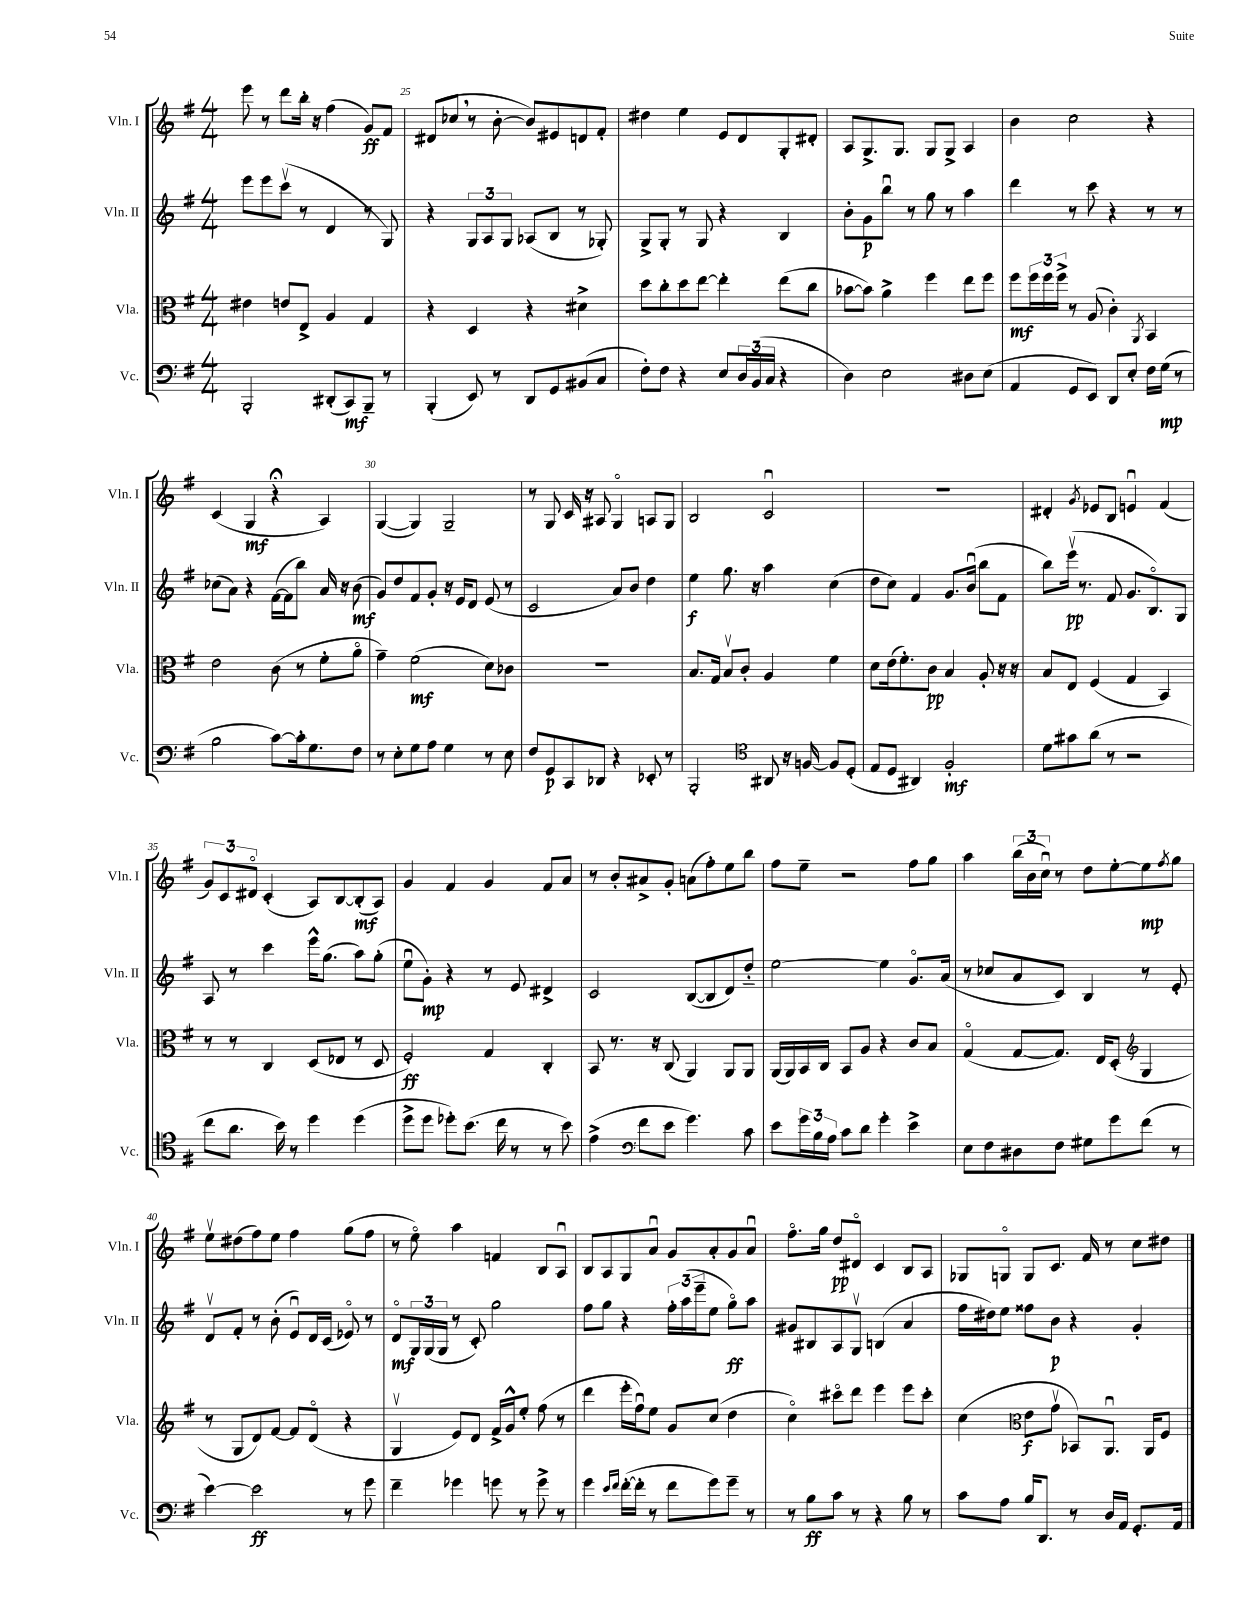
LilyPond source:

<<
\new StaffGroup <<
\new Staff = "s0" \with { instrumentName = "Vln. I" shortInstrumentName = "Vln. I" } {
    \clef treble \key g \major \numericTimeSignature \time 4/4
    e'''8 r8 d'''8 b''16-. r16 fis''4( g'8\ff) fis'8 |
    dis'8( ces''8 \breathe r8 b'8~-. b'8) eis'8 d'8 fis'8-. |
    dis''4 e''4 e'8 d'8 g8-. dis'8-. |
    a8 g8.-> g8. g8 g8-> a4 |
    b'4 c''2 r4 |
    c'4( g4\mf r4\fermata a4) |
    g4~( g4) g2-- |
    r8 g8 c'16 r16 ais8 g4\flageolet a8 g8 |
    b2 c'2\downbow |
    R1 |
    dis'4-. \acciaccatura { g'8 } ees'8 b8 e'4\downbow fis'4( |
    \tuplet 3/2 { g'8) c'8 dis'8\flageolet } c'4-.( a8) b8~ b8-.\mf( a8) |
    g'4 fis'4 g'4 fis'8 a'8 |
    r8 b'8-. ais'8-> g'8-. a'8( fis''8-.) e''8 b''8 |
    fis''8 e''8-- r2 fis''8 g''8 |
    a''4 \tuplet 3/2 { b''16( b'16 c''16\downbow) } r8 d''8 e''8~-. e''8\mp \acciaccatura { fis''8 } g''8 |
    e''8\upbow dis''8( fis''8) e''8 fis''4 g''8( fis''8 |
    r8 e''8\flageolet) a''4 f'4 b8 a8\downbow |
    b8 a8 g8 a'8\downbow g'8 a'8-. g'8 a'8\downbow |
    fis''8.\flageolet g''16 d''8\pp dis'8\flageolet c'4 b8 a8 |
    ges8 g8\flageolet g8 c'8. fis'16 r8 c''8 dis''8 \bar "|." |
}
\new Staff = "s1" \with { instrumentName = "Vln. II" shortInstrumentName = "Vln. II" } {
    \clef treble \key g \major \numericTimeSignature \time 4/4
    e'''8 e'''8 c'''8\upbow( r8 d'4 r8 g8) |
    r4 \tuplet 3/2 { g8 a8 g8 } aes8( b8 r8 ges8-.) |
    g8-> g8-. r8 g8 r4 b4 |
    b'8-. g'8\p b''8\downbow r8 g''8 r8 a''4 |
    d'''4 r8 c'''8 r4 r8 r8 |
    ces''8( a'8) r4 fis'16~( fis'16 b''8) a'16 r16 b'8\mf( |
    g'8) d''8 fis'8 g'8-. r16 e'16 d'8 e'8( r8 |
    c'2 a'8) b'8 d''4 |
    e''4\f g''8. r16 a''4 c''4( |
    d''8 c''8) fis'4 g'8. b'16\downbow( b''8 fis'8 |
    b''8) e'''16\upbow\pp( r8. fis'8 g'8. b8.\flageolet) g8 |
    a8 r8 c'''4 e'''16-^ g''8.( a''8) g''8-.( |
    e''8\downbow g'8-.\mp) r4 r8 e'8 dis'4-> |
    c'2 b8~( b8 d'8) d''8-_ |
    e''2~ e''4 g'8.\flageolet a'16( |
    r8 ces''8 a'8 c'8) b4 r8 e'8-. |
    d'8\upbow fis'8-. r8 b'8-.( e'8\downbow) d'16 c'16( ees'8\flageolet) r8 |
    d'8\flageolet\mf \tuplet 3/2 { g16 g16( g16 } r8 c'8-.) g''2 |
    fis''8 g''8 r4 \tuplet 3/2 { fis''16-. a''16( e'''16-- } e''8 g''8\flageolet\ff) a''8 |
    gis'8 bis8 a8 g8\upbow b4( a'4 |
    fis''16 dis''16) e''8 fisis''8 b'8\p r4 g'4-. \bar "|." |
}
\new Staff = "s2" \with { instrumentName = "Vla." shortInstrumentName = "Vla." } {
    \clef alto \key g \major \numericTimeSignature \time 4/4
    eis'4 e'8 e8-> a4 g4 |
    r4 d4 r4 dis'4-> |
    d''8 c''8-. d''8 e''8~ e''4-. e''8( c''8 |
    bes'8~ bes'8) a'4-> fis''4 e''8 fis''8 |
    fis''8\mf \tuplet 3/2 { fis''16 fis''16 fis''16-> } r8 a8( c'4-.) \acciaccatura { a,8 } b,4 |
    e'2 c'8( r8 fis'8-. a'8\flageolet |
    g'4--) fis'2\mf( d'8) ces'8 |
    r1 |
    b8. g16 b8\upbow c'8-. a4 fis'4 |
    d'8 e'16( fis'8.-.) c'8\pp b4 a8-. r16 r16 |
    b8 e8 fis4( g4 b,4) |
    r8 r8 c4 d8( ees8 r8 d8 |
    fis2-.\ff) g4 c4-. |
    b,8 r8. r16 c8( a,4) a,8 a,8 |
    a,16( a,16) b,16 c16 b,8 a8 r4 c'8 b8 |
    g4\flageolet( g8~ g8.) e16 d8-.( \clef treble g4 |
    r8 g8 d'8) fis'8~ fis'8 d'8\flageolet( r4 |
    g4\upbow e'8) d'8 fis'16-> g'16-^ e''8-. fis''8( r8 |
    d'''4 e'''16-. fis''16\downbow) e''8 g'8 c''8( d''4 |
    c''4\flageolet) cis'''8\flageolet d'''8 e'''4 e'''8 cis'''8-. |
    c''4( \clef alto e'8\f g'8\upbow bes,8) a,8.\downbow a,16 fis8 \bar "|." |
}
\new Staff = "s3" \with { instrumentName = "Vc." shortInstrumentName = "Vc." } {
    \clef bass \key g \major \numericTimeSignature \time 4/4
    b,,2-. dis,8-.( c,8\mf) b,,8-- r8 |
    b,,4-.( e,8) r8 d,8 g,8 bis,8( c8 |
    fis8-.) fis8 r4 e8 \tuplet 3/2 { d16 b,16( c16 } r4 |
    d4) e2 dis8 e8( |
    a,4 g,8 e,8) d,8 e8-. fis16 g16\mp( r8 |
    b2 c'8~) c'16-. g8. fis8 |
    r8 e8-. g8 a8 g4 r8 e8 |
    fis8 g,8\p c,8 des,8 r4 ees,8-. r8 |
    b,,2-. \clef tenor ais,8 r16 f16~ f8 d8-.( |
    e8 d8 ais,4) fis2-.\mf |
    d'8 gis'8 a'8( r8 r2 |
    c''8 a'8. b'16) r8 d''4 d''4( |
    d''8-> d''8 des''8-.) b'8.( c''16 r8 r8 b'8) |
    e'4->( \clef bass fis'8 e'8 g'4.) c'8 |
    e'8 \tuplet 3/2 { g'16 b16 a16 } c'8 d'8 g'4-. e'4-> |
    e8 fis8 dis8 fis8 gis8 g'8 fis'8( r8 |
    e'4~) e'2\ff r8 g'8 |
    fis'4-- ges'4 g'8 r8 g'8-> r8 |
    g'4 \grace { e'16 fis'16 } fis'16~-.( fis'16-. r8 fis'8 g'8) g'8-- r8 |
    r8 b8\ff c'8 r8 r4 b8 r8 |
    c'8 a8 b16 d,8. r8 d16 a,16 g,8.-. a,16 \bar "|." |
}
>>
>>
\layout { \context { \Score currentBarNumber = #24 \override BarNumber.break-visibility = ##(#f #t #t) barNumberVisibility = #(every-nth-bar-number-visible 5) } }
